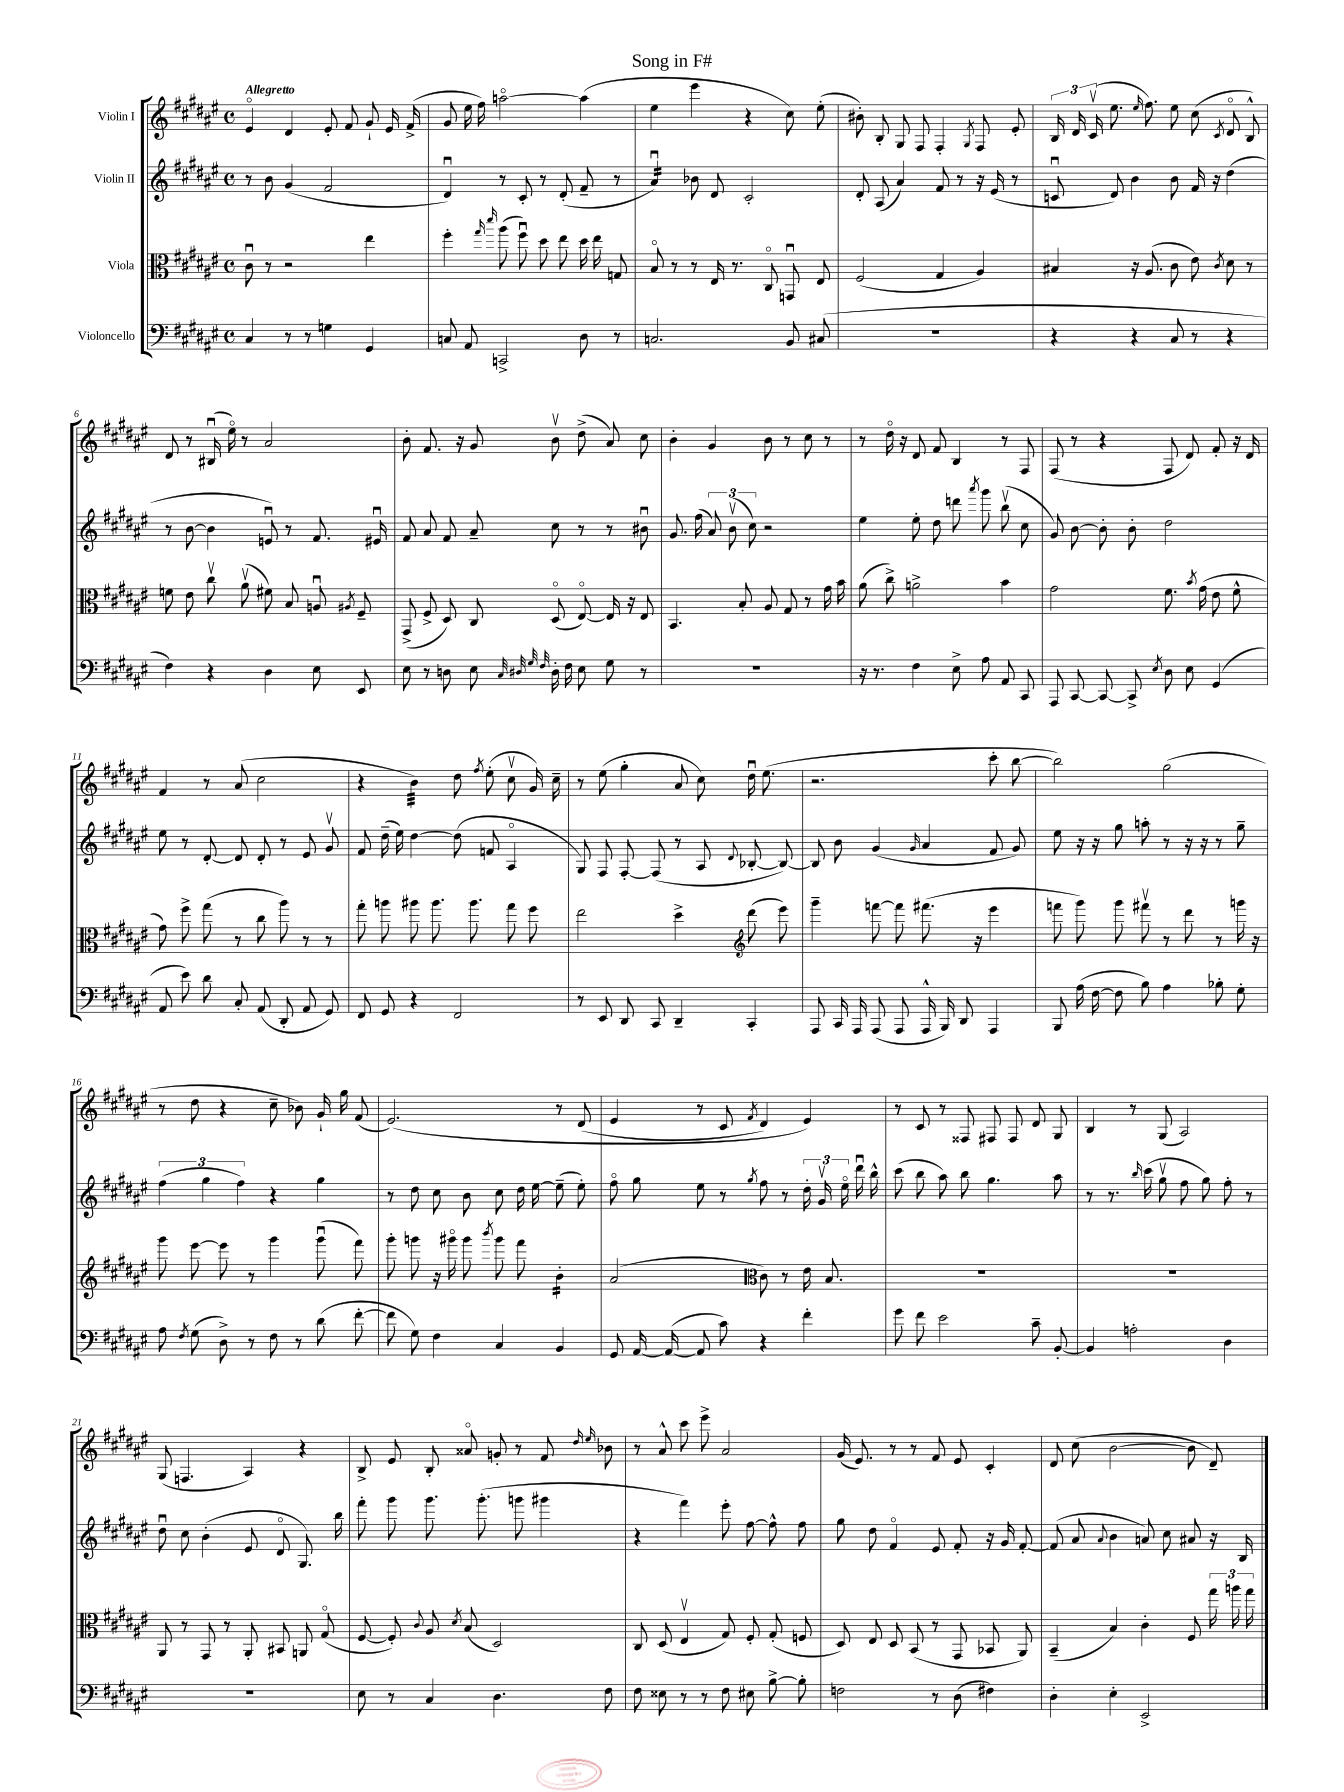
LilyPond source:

\header { title = "Song in F#" }
<<
\new StaffGroup <<
\new Staff = "s0" \with { instrumentName = "Violin I" } {
    \clef treble \key fis \major \defaultTimeSignature \time 4/4 \tempo "Allegretto"
    \autoBeamOff eis'4\flageolet dis'4 eis'8-. fis'8 gis'8-! eis'16 fis'16->( |
    gis'8 eis''16 fis''16) a''2~\flageolet a''4( |
    eis''4 eis'''4 r4 cis''8) eis''8-.( |
    bis'8-.) b8-. gis8 fis8 fis4-. \acciaccatura { gis8 } fis8 eis'8-. |
    \tuplet 3/2 { b16 dis'16 cis'16\upbow( } eis''8. \grace { eis''16 } fis''8.) eis''8 cis''8( \acciaccatura { cis'8 } dis'8\flageolet b8-^) |
    dis'8 r8 bis16\downbow( eis''16\flageolet) r8 ais'2 |
    b'8-. fis'8. r16 gis'8 b'8\upbow dis''8->( ais'8) cis''8 |
    b'4-. gis'4 b'8 r8 cis''8 r8 |
    r8 dis''16\flageolet r16 dis'8 fis'8 b4 r8 fis8 |
    fis8( r8 r4 fis8 dis'8) fis'8-. r16 dis'16 |
    fis'4 r8 ais'8( cis''2 |
    r4 b'4:32) dis''8 \acciaccatura { fis''8 } eis''8-.( cis''8\upbow gis'16) cis''16-- |
    r8 eis''8( gis''4-. ais'8 cis''8) dis''16\downbow eis''8.( |
    r2. cis'''8-. b''8~ |
    b''2) gis''2( |
    r8 dis''8 r4 cis''8-- bes'8) gis'16-! gis''16 fis'8( |
    eis'2.)\( r8 dis'8( |
    eis'4 r8 cis'8 \acciaccatura { fis'8 } dis'4) eis'4\) |
    r8 cis'8 r8 fisis8 fis8 fis8 dis'8 gis8 |
    b4 r8 gis8( ais2) |
    gis8( f4. ais4) r4 |
    b8-> eis'8 b8-. aisis'8\flageolet g'8-. r8 fis'8 \grace { dis''16 eis''16 } bes'8 |
    r8 ais'8-^ cis'''8 eis'''8-> ais'2 |
    gis'16( eis'8.) r8 r8 fis'8 eis'8 cis'4-. |
    dis'8 cis''8( b'2~ b'8 dis'8--) \bar "|." |
}
\new Staff = "s1" \with { instrumentName = "Violin II" } {
    \clef treble \key fis \major \defaultTimeSignature \time 4/4
    \autoBeamOff r8 b'8 gis'4( fis'2 |
    dis'4\downbow) r8 cis'8-. r8 dis'8-.( fis'8-- r8 |
    ais'4:16\downbow) bes'8 dis'8 cis'2-. |
    dis'8-. ais8( ais'4) fis'8 r8 r16 eis'16( r8 |
    c'8\downbow dis'8) b'4 b'8 fis'16 r16 dis''4( |
    r8 b'8~ b'4 e'8\downbow) r8 fis'8. eis'16\downbow |
    fis'8 ais'8 fis'8 ais'8-- cis''8 r8 r8 bis'8\downbow |
    gis'8. fis''16( \tuplet 3/2 { ais'8) b'8\upbow( cis''8) } r2 |
    eis''4 eis''8-. dis''8 d'''8 \acciaccatura { ais'''8 } gis'''8 b''8\upbow( cis''8 |
    gis'8) b'8~ b'8-. b'8-. dis''2 |
    eis''8 r8 dis'8~-. dis'8 dis'8-. r8 eis'8 gis'8\upbow |
    fis'8 dis''16--( eis''16) dis''4~ dis''8( f'8 ais4\flageolet |
    gis8) fis8 fis8~-. fis8( r8 ais8 \appoggiatura { dis'8 } bes8~-. bes8~) |
    bes8 b'8 gis'4( \grace { gis'16 } ais'4 fis'8 gis'8) |
    eis''8 r16 r16 gis''8 a''8-. r8 r16 r16 r8 gis''8-- |
    \tuplet 3/2 { fis''4( gis''4 fis''4) } r4 gis''4 |
    r8 dis''8 cis''8 b'8 cis''8 dis''16 eis''16~ eis''8--( eis''8-.) |
    fis''8\flageolet gis''8 eis''8 r8 \acciaccatura { gis''8 } fis''8 r8 \tuplet 3/2 { dis''16-. gis'16\upbow eis''16\flageolet } dis'''16\downbow b''16-^ |
    cis'''8( b''8 ais''8) b''8 gis''4. ais''8 |
    r8 r8. \grace { b''16 } cis'''16( gis''8\upbow fis''8 gis''8) fis''8-. r8 |
    dis''8\downbow cis''8 b'4-.( eis'8 dis'8\flageolet gis8.) b''16 |
    fis'''8-. gis'''8 gis'''8. gis'''8.-.( g'''8 gis'''4 |
    r4 fis'''4) eis'''8-. fis''8~ fis''8-^ fis''8 |
    gis''8 dis''8 fis'4\flageolet eis'8 fis'8-. r16 gis'16 fis'8~-. |
    fis'8( ais'8 \appoggiatura { ais'8 } b'4 a'8) cis''8 ais'8 r16 b16 \bar "|." |
}
\new Staff = "s2" \with { instrumentName = "Viola" } {
    \clef alto \key fis \major \defaultTimeSignature \time 4/4
    \autoBeamOff cis'8\downbow r8 r2 eis''4 |
    fis''4-. \grace { gis''16 dis'''16 } ais''8( fis''8\downbow) dis''8 eis''8 dis''16 eis''16 g8 |
    b8\flageolet r8 r8 eis16 r8. cis8\flageolet g,8\downbow eis8 |
    fis2( gis4 ais4) |
    bis4 r16 ais8.( cis'8 eis'8) \acciaccatura { cis'8 } dis'8 r8 |
    f'8 eis'8 cis''8\upbow ais'8\upbow( fis'8) b8 a8\downbow \acciaccatura { ais8 } fis8-- |
    gis,8->( fis8-> dis8) cis8 dis8\flageolet( eis8~\flageolet) eis16 r16 eis8 |
    b,4. b8-. ais8 gis8 r8 gis'16 b'16 |
    ais'8( cis''8->) a'2-> b'4 |
    gis'2 fis'8. \acciaccatura { b'8 } gis'16( eis'8 fis'8-^ |
    gis'8) fis''8-> gis''8( r8 cis''8 ais''8) r8 r8 |
    gis''8-. a''8 ais''8 ais''8. ais''8. gis''8 fis''8 |
    eis''2 dis''4-> \clef treble dis'''8( eis'''8) |
    gis'''4-- f'''8~ f'''8 fis'''8.( r16 eis'''4 |
    f'''8 gis'''8) gis'''8 fis'''8\upbow r8 dis'''8 r8 g'''16 r16 |
    gis'''8 eis'''8~ eis'''8 r8 gis'''4 gis'''8\downbow( fis'''8) |
    gis'''8-. g'''8 r16 gis'''16\flageolet gis'''8 \acciaccatura { b'''8 } gis'''8 fis'''8 b'4:16-. |
    ais'2( \clef alto cis'8) r8 eis'16 b8. |
    R1 |
    R1 |
    ais,8 r8 gis,8 r8 ais,8-. bis,8 a,8 gis8\flageolet( |
    fis8~ fis8-.) \appoggiatura { cis'8 } ais8 \acciaccatura { dis'8 } b8( dis2) |
    cis8 dis8( eis4\upbow gis8) fis8-. gis8-.( f8 |
    dis8) eis8 dis8 b,8( r8 gis,8 bes,8 ais,8) |
    b,4--( b4) cis'4-. fis8 \tuplet 3/2 { gis''16 a''16 gis''16 } \bar "|." |
}
\new Staff = "s3" \with { instrumentName = "Violoncello" } {
    \clef bass \key fis \major \defaultTimeSignature \time 4/4
    \autoBeamOff cis4 r8 r8 g4 gis,4 |
    c8 ais,8 c,2-> dis8 r8 |
    c2. b,8 cis8( |
    R1 |
    r4 r4 cis8 r8 r4 |
    fis4) r4 dis4 eis8 eis,8 |
    eis8 r8 d8 eis8 \grace { cis32 dis32 gis32 fis32 } dis16-. fis16 eis8 gis8 r8 |
    R1 |
    r16 r8. fis4 eis8-> ais8 ais,8 cis,8 |
    ais,,8 cis,8~ cis,8~ cis,8-> \acciaccatura { eis8 } dis8 eis8 gis,4( |
    ais,8 eis'8) dis'8 cis8-. ais,8( dis,8-. ais,8 gis,8) |
    fis,8 gis,8 r4 fis,2 |
    r8 eis,8 dis,8 cis,8 dis,4-- cis,4-. |
    ais,,8 cis,16 ais,,16 ais,,8( ais,,8 ais,,16-^ b,,16) dis,8 ais,,4 |
    b,,8 ais16( fis16~ fis8 b8) ais4 bes8-. gis8-. |
    ais8 \acciaccatura { fis8 } gis8( dis8->) r8 fis8 r8 dis'8( fis'8~-. |
    fis'8 gis8) fis4 cis4 b,4 |
    gis,8 ais,16~ ais,16~( ais,8 cis'8) r4 fis'4-. |
    gis'8 fis'8 eis'2 cis'8-- b,8~-. |
    b,4 a2-. dis4 |
    R1 |
    eis8 r8 cis4 dis4. fis8 |
    fis8 eisis8 r8 r8 fis8 eis8 b8~-> b8-. |
    f2 r8 dis8( fis4) |
    dis4-. eis4-. eis,2-> \bar "|." |
}
>>
>>
